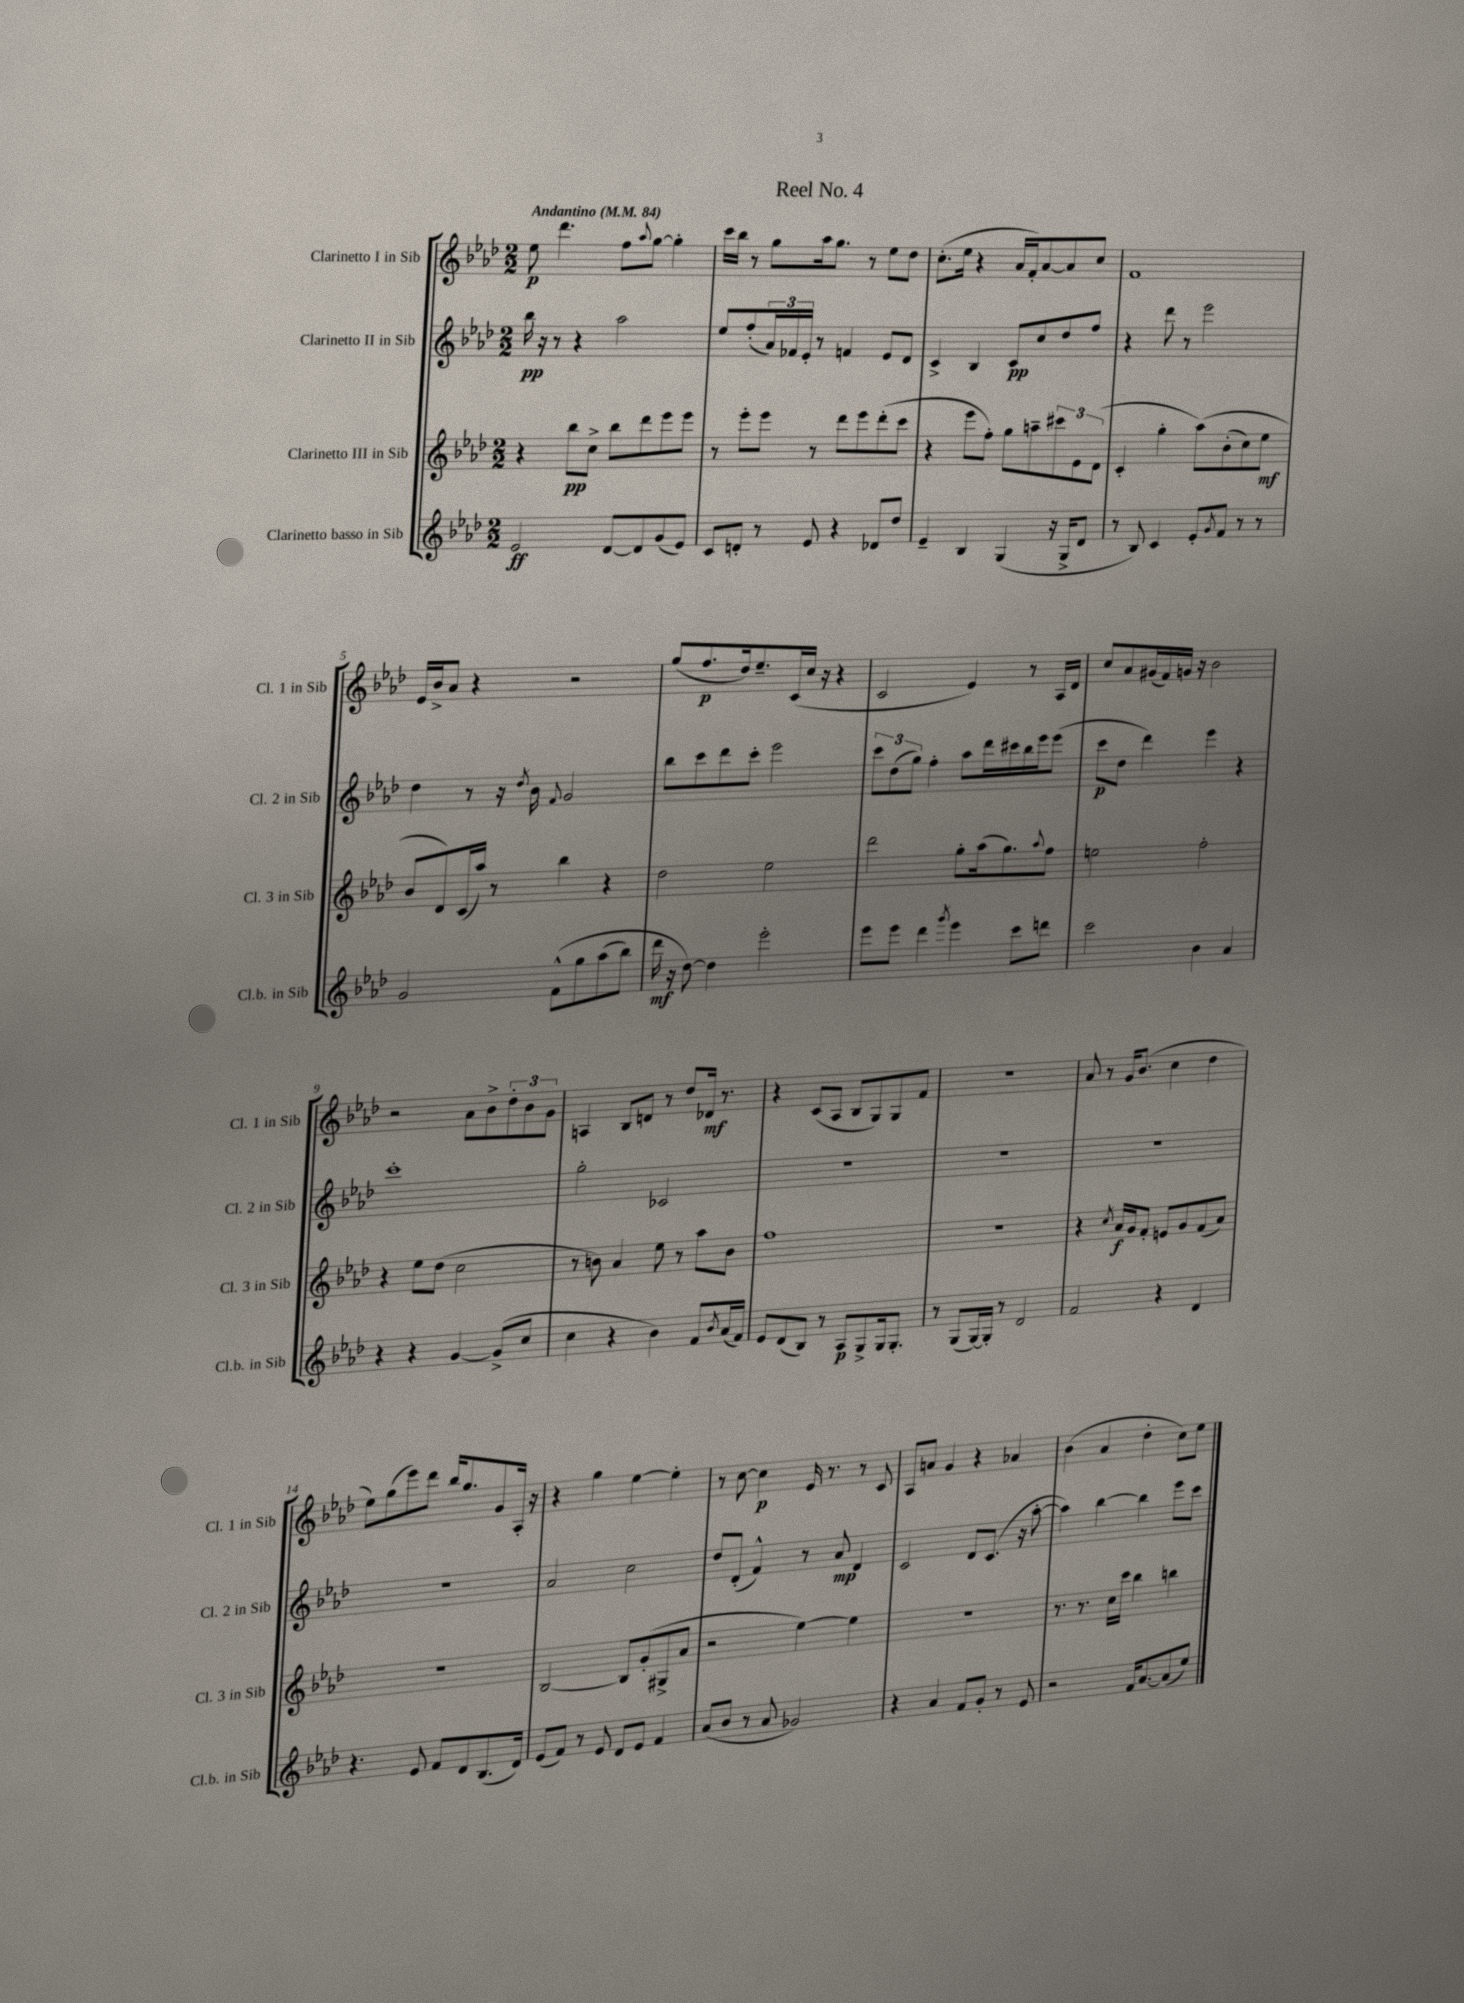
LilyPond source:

\header { title = "Reel No. 4" }
<<
\new StaffGroup <<
\new Staff = "s0" \with { instrumentName = "Clarinetto I in Sib" shortInstrumentName = "Cl. 1 in Sib" } {
    \clef treble \key aes \major \numericTimeSignature \time 2/2 \tempo "Andantino" 4 = 84
    ees''8\p des'''4. f''8 \appoggiatura { aes''8 } g''8~ g''4-. |
    c'''16 bes''16 r8 g''8 aes''16 g''8. r8 ees''8 des''8 |
    c''8.-.( ees''16 r4 aes'16 f'16-.) aes'8~ aes'8 c''8 |
    f'1 |
    ees'16 bes'16-> aes'8 r4 r2 |
    g''8( f''8.\p des''16) ees''8.-- c'16( c''16 r16 r4 |
    c'2 ees'4) r8 aes16 des'16 |
    c''8 aes'8 gis'16( f'16) g'16 r16 bes'2 |
    r2 aes'8 bes'8-> \tuplet 3/2 { des''8-. bes'8 g'8 } |
    a4 bes8 d'8 r8 des''8 des'16\mf r8. |
    r4 c'8( aes8 bes8 g8) g8 f'8 |
    R1 |
    aes'8 r8 g'16 bes'8.( c''4 des''4 |
    ees''8) g''8( ees'''8) des'''8 bes''16 g''8. g'8 aes16-. r16 |
    r4 g''4 ees''4~ ees''4-. |
    r8 c''8~ c''4\p ees'16 r8. r8 c'8 |
    aes8 a'8 g'4 r4 aes'4 |
    bes'4( aes'4 des''4-. c''8) ees''8 \bar "|." |
}
\new Staff = "s1" \with { instrumentName = "Clarinetto II in Sib" shortInstrumentName = "Cl. 2 in Sib" } {
    \clef treble \key aes \major \numericTimeSignature \time 2/2
    bes''16\pp r16 r8 r4 aes''2 |
    ees''8 f''8-.( \tuplet 3/2 { aes'16) fes'16 ees'16-. } r8 f'4 ees'8 des'8 |
    c'4-> bes4 c'8\pp c''8 des''8 f''8 |
    r4 des'''8 r8 ees'''2 |
    des''4 r8 r16 \acciaccatura { des''8 } bes'16 \appoggiatura { f'8 } g'2 |
    bes''8 c'''8 des'''8 c'''8-. ees'''2 |
    \tuplet 3/2 { c'''8 des''8( g''8) } f''4-. aes''8 des'''16 cis'''16 bes''16 ees'''16 ees'''8( |
    c'''8\p des''8 des'''4) ees'''4 r4 |
    c'''1-. |
    g''2-. ces'2 |
    R1 |
    R1 |
    R1 |
    R1 |
    aes'2 c''2 |
    des''8 des'8-.( f'4-^) r8 aes'8\mp des'4 |
    c'2 des'8 c'8.( r16 aes''8~-. |
    aes''4) bes''4~ bes''4 ees'''8 c'''8 \bar "|." |
}
\new Staff = "s2" \with { instrumentName = "Clarinetto III in Sib" shortInstrumentName = "Cl. 3 in Sib" } {
    \clef treble \key aes \major \numericTimeSignature \time 2/2
    r4 bes''8\pp c''8-> bes''8 des'''8 ees'''8 ees'''8 |
    r8 ees'''8-. ees'''8 r8 des'''8 ees'''8 des'''8-.( c'''8 |
    r4 ees'''8 f''8-.) g''8 a''8-- \tuplet 3/2 { cis'''8 ees'8 des'8( } |
    c'4-. g''4-. aes''8)\( bes'8-.( c''8) ees''8\mf |
    bes'8 des'8\) c'16( aes''16) r8 bes''4 r4 |
    des''2 ees''2 |
    des'''2 g''8-. aes''16( g''8.) \appoggiatura { aes''8 } f''8 |
    e''2 f''2-. |
    r4 ees''8 des''8( c''2 |
    r8 b'8) aes'4 ees''8 r8 aes''8 b'8 |
    f''1 |
    r1 |
    r4 \acciaccatura { c''8 } aes'16\f g'16 f'8-. e'8 g'8 f'8( aes'8) |
    R1 |
    bes2~ bes8 g'8-.( gis8-> aes'8 |
    r2 ees''4~) ees''4 |
    R1 |
    r8. r8. c''16 c'''16 bes''4 b''4 \bar "|." |
}
\new Staff = "s3" \with { instrumentName = "Clarinetto basso in Sib" shortInstrumentName = "Cl.b. in Sib" } {
    \clef treble \key aes \major \numericTimeSignature \time 2/2
    ees'2\ff des'8~ des'8 g'8( ees'8) |
    c'8 d'8-. r8 ees'8 r4 des'8 des''8 |
    ees'4-- bes4 g4( r16 g16-> des'8 |
    r8 bes8) c'4 ees'8-. \acciaccatura { g'8 } f'8 r8 r8 |
    g'2 f'8-^\( g''8 aes''8( bes''8) |
    des'''16\mf r16 des''8~\) des''4 ees'''2-. |
    ees'''8 ees'''8 des'''4 \acciaccatura { g'''8 } ees'''4 c'''8 d'''8 |
    c'''2 bes'4 aes'4 |
    r4 r4 g'4~ g'8->( c''8 |
    c''4 r4 bes'4) f'8 \acciaccatura { bes'8 } aes'16( f'16) |
    ees'8 des'8( bes8) r8 aes8\p g8-> g16 g8.-. |
    r8 g8( g16~) g16-. r8 des'2 |
    f'2 r4 des'4 |
    r4. ees'8 f'8 des'8 bes8.( des'16) |
    ees'8( f'8) r8 ees'8 des'8 ees'8 f'4 |
    aes'8( bes'8 r8 aes'8 ges'2) |
    r4 aes'4 f'8 g'8-. r8 ees'8 |
    r2 f'16 aes'8.~ aes'8( ees''8) \bar "|." |
}
>>
>>
